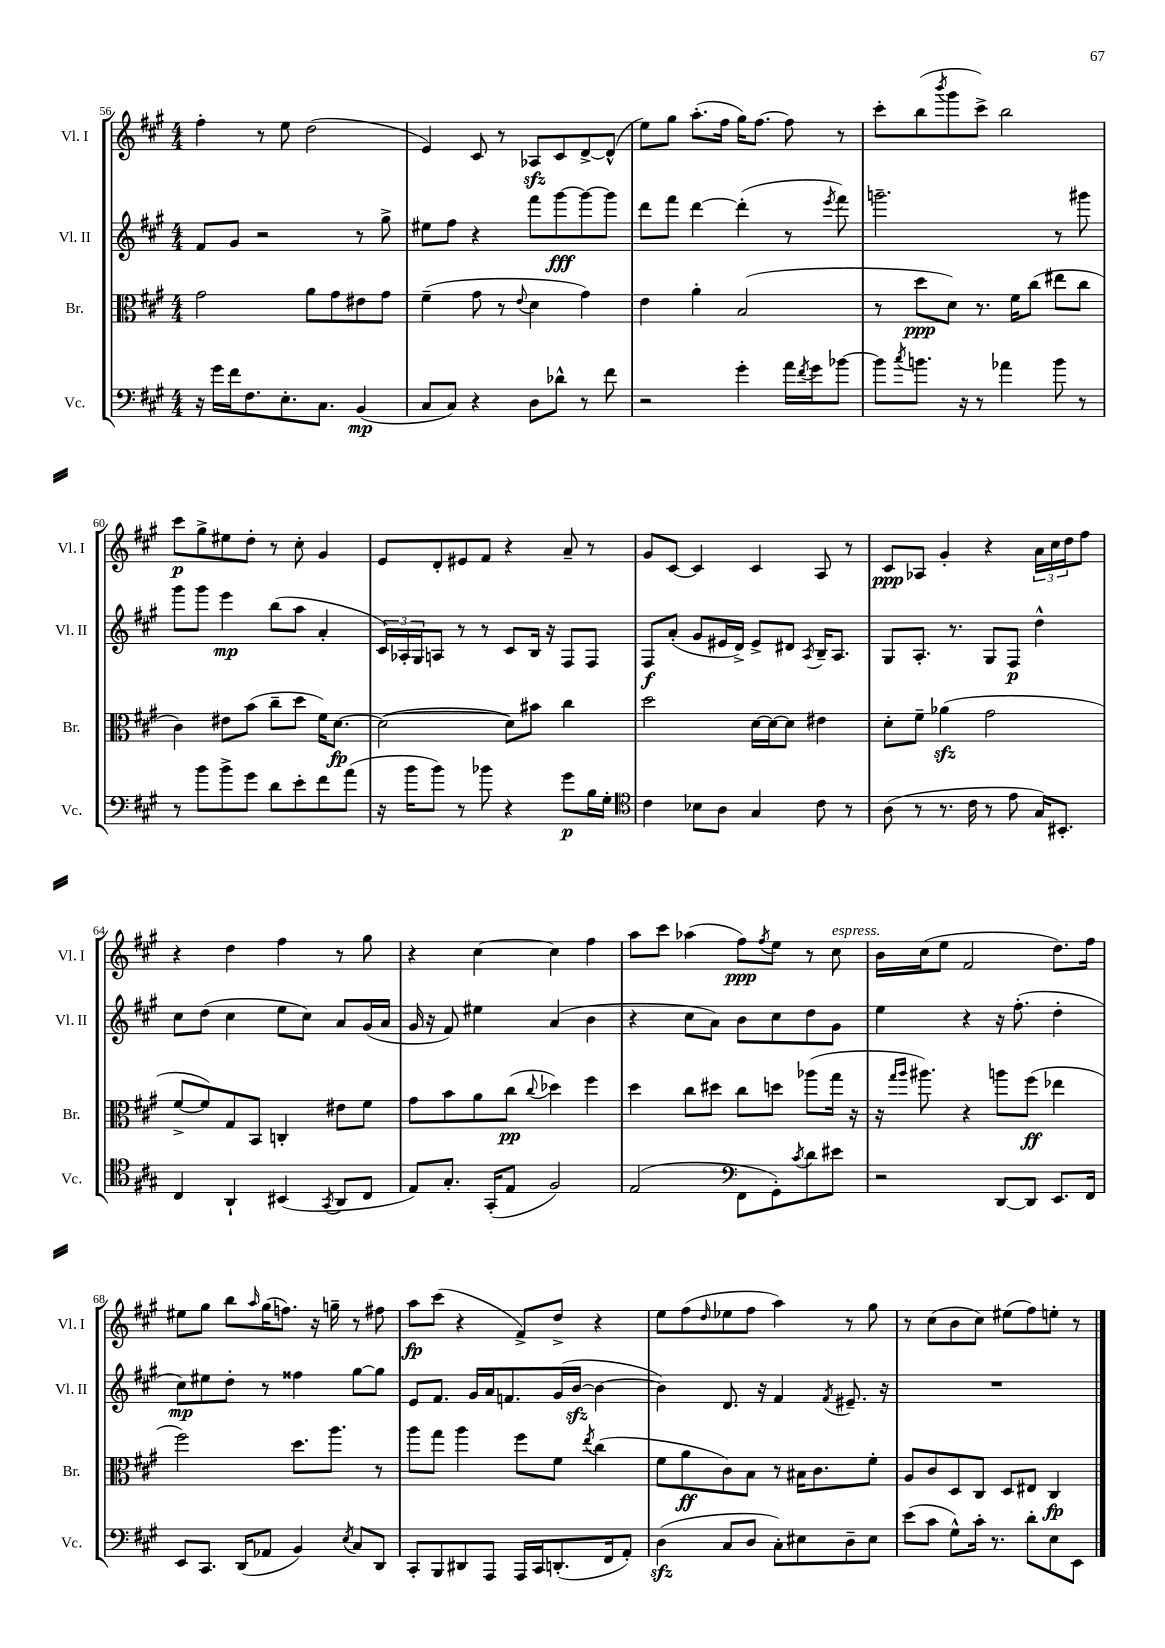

**kern	**dynam	**kern	**dynam	**kern	**dynam	**kern	**dynam
*part4	*part4	*part3	*part3	*part2	*part2	*part1	*part1
*staff4	*staff4	*staff3	*staff3	*staff2	*staff2	*staff1	*staff1
*I"Vc.	*	*I"Br.	*	*I"Vl. II	*	*I"Vl. I	*
*I'Vc.	*	*I'Br.	*	*I'Vl. II	*	*I'Vl. I	*
*clefF4	*	*clefC3	*	*clefG2	*	*clefG2	*
*k[f#c#g#]	*	*k[f#c#g#]	*	*k[f#c#g#]	*	*k[f#c#g#]	*
*M4/4	*	*M4/4	*	*M4/4	*	*M4/4	*
=56	=56	=56	=56	=56	=56	=56	=56
16r	.	2g#\	.	8f#/L	.	4ff#'\	.
16g#\LL	.	.	.	.	.	.	.
16f#\J	.	.	.	8g#/J	.	.	.
8.F#\	.	.	.	.	.	.	.
.	.	.	.	2r	.	8r	.
8.E'\	.	.	.	.	.	8ee\	.
.	.	8a\L	.	.	.	(2dd\	.
8.C#\J	.	.	.	.	.	.	.
.	.	8g#\	.	.	.	.	.
(4BB/	mp	8e#X\	.	8r	.	.	.
.	.	8g#\J	.	8gg#^\	.	.	.
=57	=57	=57	=57	=57	=57	=57	=57
8C#/L	.	(4f#~\	.	8ee#X\L	.	4e/)	.
8C#/J)	.	.	.	8ff#\J	.	.	.
4r	.	8g#\	.	4r	.	8c#/	.
.	.	8r	.	.	.	8r	.
.	.	8qqe/	.	.	.	.	.
8D\L	.	4d\	.	8fff#\L	.	8A-Xzz/L	.
8d-X^^\J	.	.	.	[8ggg#\	fff	8c#/	.
8r	.	4g#\)	.	8ggg#\_	.	[8d^/	.
8f#\	.	.	.	8ggg#\J]	.	(8d^^/J]	.
=58	=58	=58	=58	=58	=58	=58	=58
2r	.	4e\	.	8ddd\L	.	8ee\L)	.
.	.	.	.	8fff#\J	.	8gg#\J	.
.	.	4a'\	.	[4ddd\	.	(8.aa'\L	.
.	.	.	.	.	.	16ff#\Jk	.
4g#'\	.	(2B/	.	(4ddd'\]	.	16gg#\KL)	.
.	.	.	.	.	.	[8.ff#\J	.
16a\LL	.	.	.	8r	.	8ff#\]	.
8qf#/	.	.	.	.	.	.	.
16g#\J	.	.	.	.	.	.	.
.	.	.	.	8qeee/	.	.	.
[8b-X\J	.	.	.	8fff#\)	.	8r	.
=59	=59	=59	=59	=59	=59	=59	=59
8b-\L]	.	8r	.	2.gggn~\	.	8ccc#'\L	.
8qcc#/	.	.	.	.	.	.	.
8.bn\J	.	8dd\L	ppp	.	.	(8bb\	.
.	.	.	.	.	.	8qbbb/	.
.	.	8d\J)	.	.	.	8ggg#\	.
16r	.	.	.	.	.	.	.
8r	.	8.r	.	.	.	8ccc#^\J)	.
4a-X\	.	.	.	.	.	2bb\	.
.	.	16f#\KL	.	.	.	.	.
.	.	(8cc#\J	.	.	.	.	.
8b\	.	8ee#X\L	.	8r	.	.	.
8r	.	8cc#\J	.	8ggg#X\	.	.	.
!!LO:LB:g=z
=60	=60	=60	=60	=60	=60	=60	=60
8r	.	4c#\)	.	8ggg#\L	.	8ccc#\L	p
8b\L	.	.	.	8ggg#\J	.	8gg#^\	.
8b^\	.	8e#X\L	.	4eee\	mp	8ee#X\	.
8g#\J	.	(8b\J	.	.	.	8dd'\J	.
8d\L	.	8cc#~\L	.	(8bb\L	.	8r	.
8e'\	.	8dd\J	.	8aa\J	.	8cc#'\	.
8f#\	.	16f#\KL)	.	4a'/	.	4g#/	.
.	.	[8.d\J	fp	.	.	.	.
(8a\J	.	.	.	.	.	.	.
=61	=61	=61	=61	=61	=61	=61	=61
16r	.	(2d\_	.	24c#/LL)	.	8e/L	.
.	.	.	.	24A-X'/	.	.	.
16b\KL	.	.	.	.	.	.	.
.	.	.	.	24G#/J	.	.	.
8b\J)	.	.	.	8An/J	.	8d'/	.
8r	.	.	.	8r	.	8e#X/	.
8b-X\	.	.	.	8r	.	8f#/J	.
4r	.	8d\L])	.	8c#/L	.	4r	.
.	.	8b#X\J	.	16B/Jk	.	.	.
.	.	.	.	16r	.	.	.
8g#\L	p	4cc#\	.	8F#/L	.	8a~/	.
16B\L	.	.	.	8F#/J	.	8r	.
16G#'\JJ	.	.	.	.	.	.	.
=62	=62	=62	=62	=62	=62	=62	=62
*clefC4	*	*	*	*	*	*	*
4c#\	.	2dd\	.	8F#/L	f	8g#/L	.
.	.	.	.	(8a'/J	.	[8c#/J	.
8B-X\L	.	.	.	8g#/L	.	4c#/]	.
8A\J	.	.	.	16e#X/L	.	.	.
.	.	.	.	16d^/JJ)	.	.	.
4G#/	.	[16d\LL	.	8e#^/L	.	4c#/	.
.	.	16d\J_	.	.	.	.	.
.	.	8d\J]	.	8d#X/J	.	.	.
.	.	.	.	8qA/	.	.	.
8c#\	.	4e#X\	.	16B~/KL	.	8A/	.
.	.	.	.	8.A/J	.	.	.
8r	.	.	.	.	.	8r	.
=63	=63	=63	=63	=63	=63	=63	=63
(8A\	.	8d'\L	.	8G#/L	.	8c#/L	ppp
8r	.	8f#~\J	.	8.A'/J	.	8A-X/J	.
8.r	.	(4a-Xzz\	.	.	.	4g#'/	.
.	.	.	.	8.r	.	.	.
16c#\	.	.	.	.	.	.	.
8r	.	2g#\	.	8G#/L	.	4r	.
8e\	.	.	.	8F#/J	p	.	.
16G#/KL)	.	.	.	4dd^^\	.	24a\LL	.
.	.	.	.	.	.	24cc#\	.
8.BB#X'/J	.	.	.	.	.	.	.
.	.	.	.	.	.	24dd\J	.
.	.	.	.	.	.	8ff#\J	.
!!LO:LB:g=z
=64	=64	=64	=64	=64	=64	=64	=64
4C#/	.	[8f#^/L	.	8cc#\L	.	4r	.
.	.	8f#/])	.	(8dd\J	.	.	.
4AA`/	.	8G#/	.	4cc#\	.	4dd\	.
.	.	8BB/J	.	.	.	.	.
(4BB#X/	.	4Cn'/	.	8ee\L	.	4ff#\	.
.	.	.	.	8cc#\J)	.	.	.
8qGG#/	.	.	.	.	.	.	.
8AA/L	.	8e#X\L	.	8a/L	.	8r	.
8C#/J	.	8f#\J	.	(16g#/L	.	8gg#\	.
.	.	.	.	16a/JJ	.	.	.
=65	=65	=65	=65	=65	=65	=65	=65
8E/L)	.	8g#\L	.	16g#/	.	4r	.
.	.	.	.	16r	.	.	.
8.G#'/J	.	8b\	.	8f#/)	.	.	.
.	.	8a\	.	4ee#X\	.	[4cc#\	.
(16GG#'/KL	.	.	.	.	.	.	.
8E/J	.	(8cc#\J	pp	.	.	.	.
.	.	8qqcc#/	.	.	.	.	.
2F#/)	.	4dd-X\)	.	(4a/	.	4cc#\]	.
.	.	4ff#\	.	4b\	.	4ff#\	.
=66	=66	=66	=66	=66	=66	=66	=66
(2E/	.	4dd\	.	4r	.	8aa\L	.
.	.	.	.	.	.	8ccc#\J	.
.	.	8cc#\L	.	8cc#\L	.	(4aa-X\	.
.	.	8dd#X\J	.	8a\J)	.	.	.
*clefF4	*	*	*	*	*	*	*
8FF#\L	.	8cc#\L	.	8b\L	.	8ff#\L)	ppp
.	.	.	.	.	.	8qff#/	.
8GG#'\)	.	8ddn\J	.	8cc#\	.	8ee\J	.
8qc#/	.	.	.	.	.	.	.
8d\	.	(8aa-X\L	.	8dd\	.	8r	.
!	!	!	!	!	!	!LO:TX:a:i:t=espress.	!
8e#X\J	.	16gg#\Jk	.	8g#\J	.	8cc#\	.
.	.	16r	.	.	.	.	.
=67	=67	=67	=67	=67	=67	=67	=67
2r	.	16r	.	4ee\	.	16b\LL	.
.	.	16qqgg#/LL	.	.	.	.	.
.	.	16qqaa/JJ	.	.	.	.	.
.	.	8.aa#X\)	.	.	.	(16cc#\J	.
.	.	.	.	.	.	8ee\J	.
.	.	4r	.	4r	.	2f#/	.
[8DD/L	.	8aan\L	.	16r	.	.	.
.	.	.	.	(8.ff#'\	.	.	.
8DD/J]	.	(8ff#\J	ff	.	.	.	.
8.EE/L	.	4ee-X\	.	4dd'\	.	8.dd\L)	.
16FF#/Jk	.	.	.	.	.	16ff#\Jk	.
!!LO:LB:g=z
=68	=68	=68	=68	=68	=68	=68	=68
8EE/L	.	2ff#\)	.	8cc#\L)	mp	8ee#X\L	.
8.CC#/J	.	.	.	8ee#X\	.	8gg#\J	.
.	.	.	.	8dd'\J	.	8bb\L	.
(16DD/KL	.	.	.	.	.	.	.
.	.	.	.	.	.	16qqaa/	.
8AA-X/J	.	.	.	8r	.	(16gg#\K	.
.	.	.	.	.	.	8.ffn\J)	.
4BB/)	.	8.dd\L	.	4ff##X\	.	.	.
.	.	.	.	.	.	16r	.
.	.	8.aa\J	.	.	.	16ggn~\	.
8qE/	.	.	.	.	.	.	.
8C#/L	.	.	.	[8gg#\L	.	8r	.
8DD/J	.	8r	.	8gg#\J]	.	8ff#X\	.
=69	=69	=69	=69	=69	=69	=69	=69
8CC#'/L	.	8aa\L	.	8e/L	.	8aa\L	fp
8BBB/	.	8gg#\J	.	8.f#/J	.	(8ccc#\J	.
8DD#X/	.	4aa\	.	.	.	4r	.
.	.	.	.	16g#/LL	.	.	.
8AAA/J	.	.	.	16a/J	.	.	.
.	.	.	.	8.fn/	.	.	.
16AAA/LL	.	8ff#\L	.	.	.	8f#^/L)	.
16CC#/J	.	.	.	.	.	.	.
(8.DDn'/	.	8f#\J	.	(16g#/L	.	8dd^/J	.
.	.	.	.	[16bzz/JJ	.	.	.
.	.	8qee/	.	.	.	.	.
.	.	(4cc#\	.	4b\_	.	4r	.
16FF#/k	.	.	.	.	.	.	.
8AA'/J)	.	.	.	.	.	.	.
=70	=70	=70	=70	=70	=70	=70	=70
(4Dzz\	.	8f#\L	.	4b\])	.	8ee\L	.
.	.	8a\	ff	.	.	(8ff#\	.
.	.	.	.	.	.	16qqdd/	.
8C#/L	.	8c#\)	.	8.d/	.	8ee-X\	.
8D/J	.	8B\J	.	.	.	8ff#\J	.
.	.	.	.	16r	.	.	.
8C#'\L)	.	8r	.	4f#/	.	4aa\)	.
8E#X\	.	16B#X\KL	.	.	.	.	.
.	.	8.c#\	.	.	.	.	.
.	.	.	.	8qf#/	.	.	.
8D~\	.	.	.	8.e#X~/	.	8r	.
8E#\J	.	8f#'\J	.	.	.	8gg#\	.
.	.	.	.	16r	.	.	.
=71	=71	=71	=71	=71	=71	=71	=71
(8e\L	.	8A/L	.	1r	.	8r	.
8c#\J	.	8c#/	.	.	.	(8cc#\L	.
8G#^^\L)	.	8D/	.	.	.	8b\	.
16c#'\Jk	.	8C#/J	.	.	.	8cc#\J)	.
8.r	.	.	.	.	.	.	.
.	.	8D/L	.	.	.	(8ee#X\L	.
8d'\L	.	8E#X/J	.	.	.	8ff#\)	.
8E\	.	4C#/	fp	.	.	8een'\J	.
8EE\J	.	.	.	.	.	8r	.
==	==	==	==	==	==	==	==
*-	*-	*-	*-	*-	*-	*-	*-
